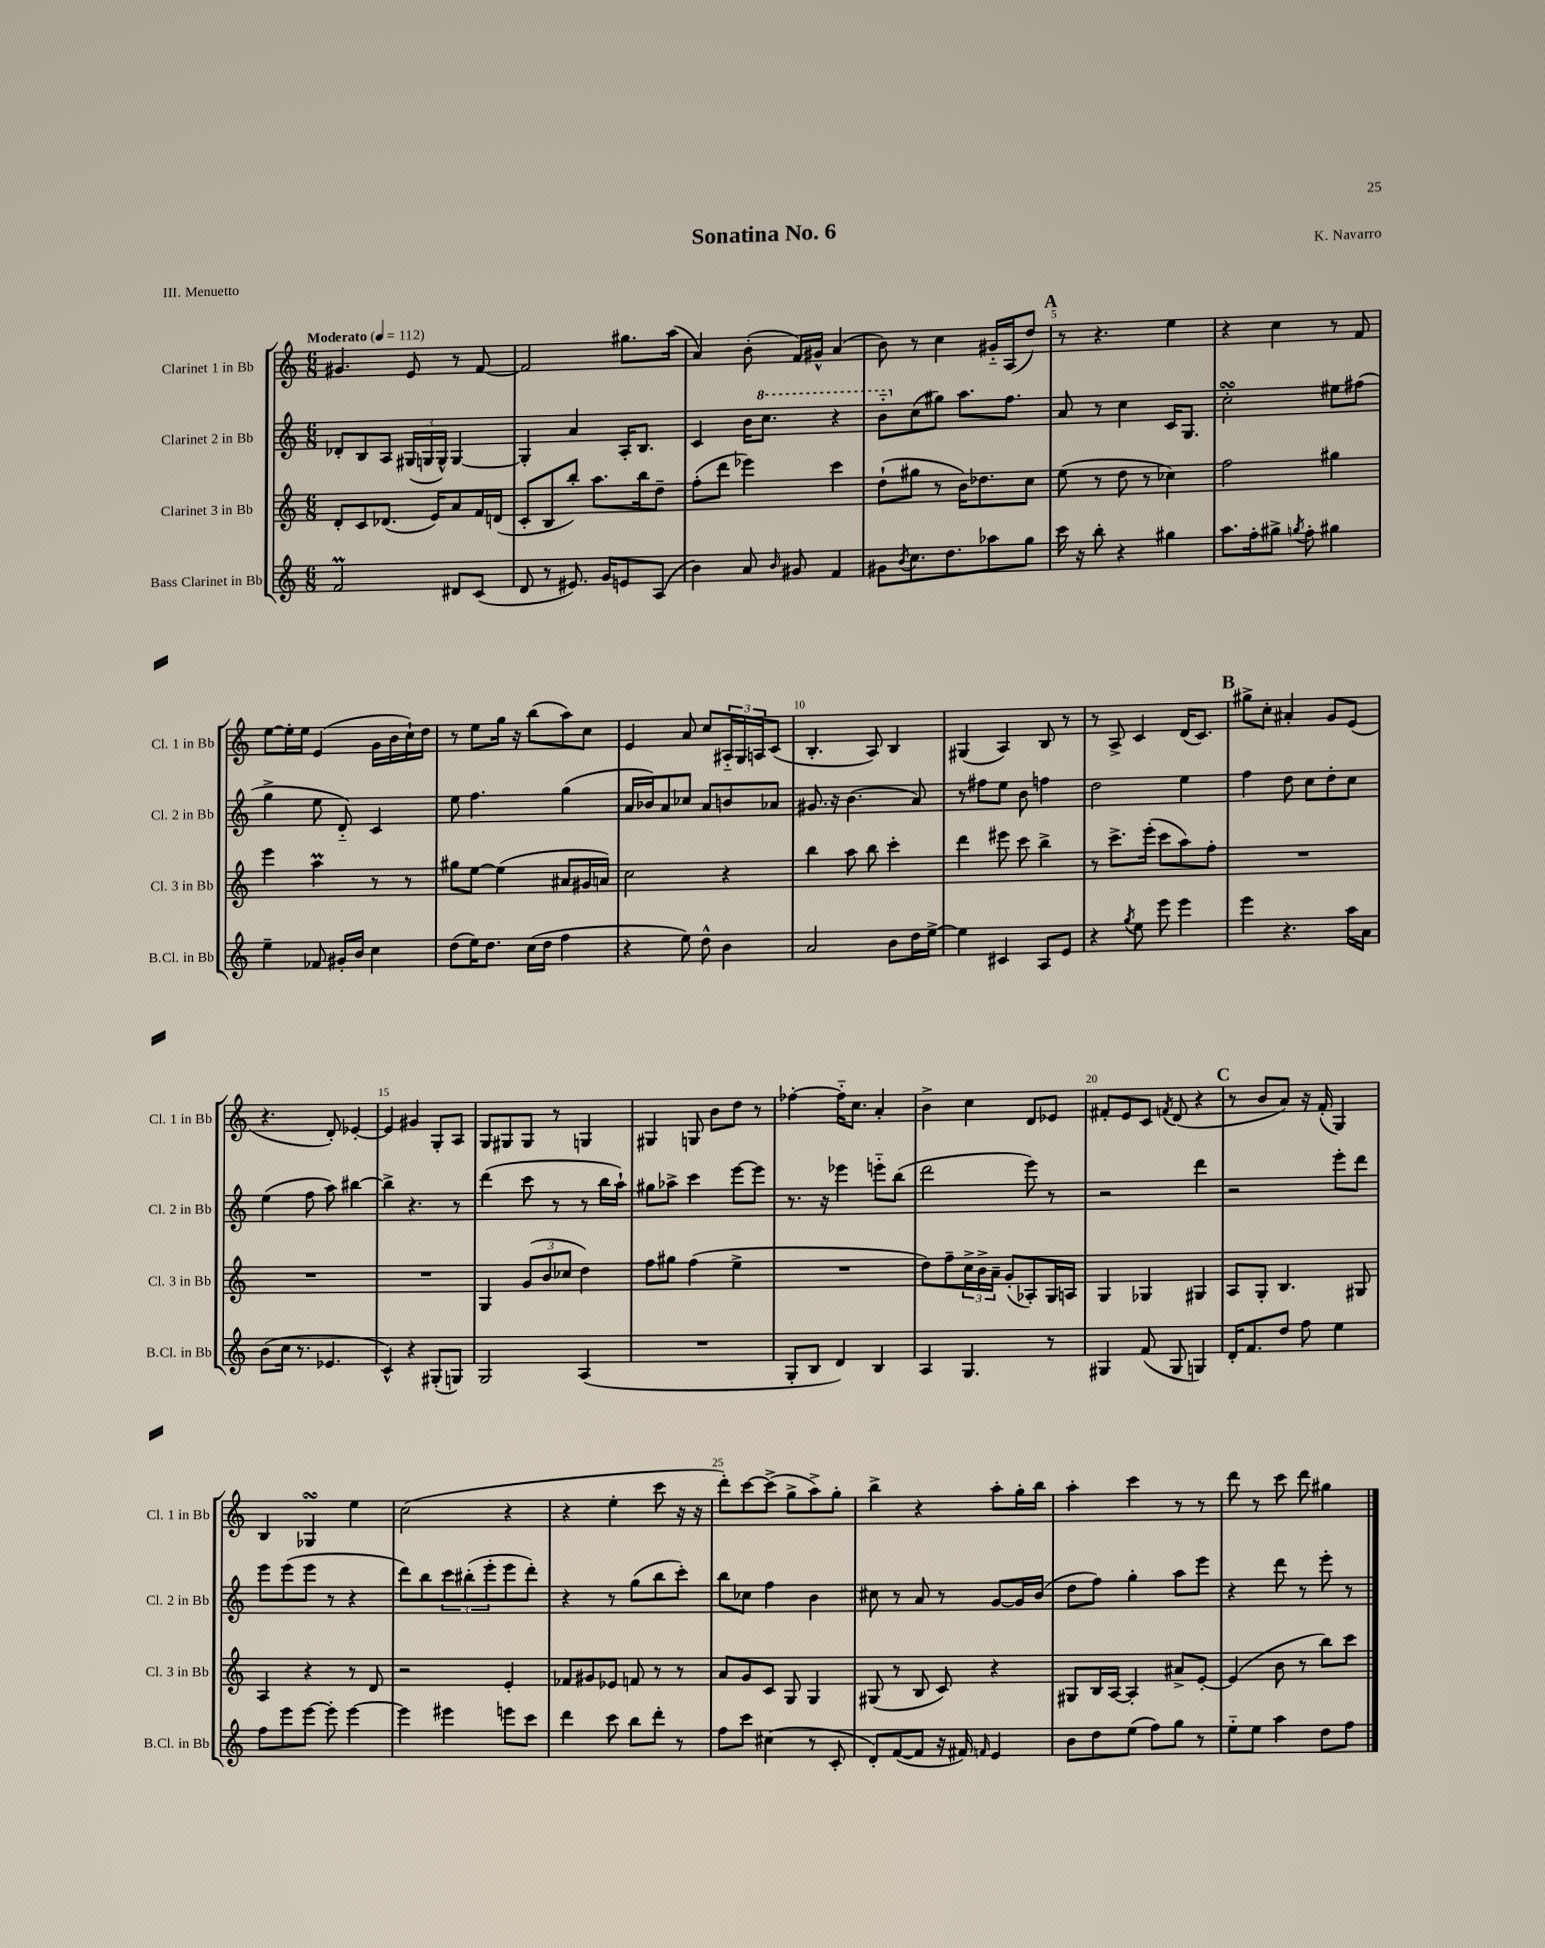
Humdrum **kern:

**kern	**kern	**kern	**kern
*part4	*part3	*part2	*part1
*staff4	*staff3	*staff2	*staff1
*I"Bass Clarinet in Bb	*I"Clarinet 3 in Bb	*I"Clarinet 2 in Bb	*I"Clarinet 1 in Bb
*I'B.Cl. in Bb	*I'Cl. 3 in Bb	*I'Cl. 2 in Bb	*I'Cl. 1 in Bb
*clefG2	*clefG2	*clefG2	*clefG2
*k[]	*k[]	*k[]	*k[]
*M6/8	*M6/8	*M6/8	*M6/8
*MM112	*MM112	*MM112	*MM112
=1	=1	=1	=1
!	!	!	!LO:TX:a:B:t=Moderato
2fM/	8d'/L	8d-X'/L	4.g#X/
.	8c/	8B/	.
.	(8.d-X/J	8A/J	.
.	.	(24G#X/LL	8e/
.	.	24Gn/	.
.	16e/KL)	.	.
.	.	24G^^/JJ)	.
8d#X/L	8a/	[4G/	8r
(8c/J	16f/L	.	[8f/
.	(16dn/JJ	.	.
=2	=2	=2	=2
8d/	8c'/L	4G'/]	2f/]
8r	8B/	.	.
8.e#X/)	8bb'/J)	4a/	.
.	8.aa\L	.	.
16g/KL	.	.	.
8en/	.	16A'/KL	8.gg#X\L
.	16bb\k	8.B/J	.
(8A/J	8dd~\J	.	.
.	.	.	(16aa\Jk
=3	=3	=3	=3
4b\)	(8ff'\L	4c/	4a/)
.	8ddd\J	.	.
8a/	4eee-X\)	16b\KL	(8b'\
*	*	*8va	*
.	.	8.ccc\J	.
16qqb/	.	.	.
8g#X/	.	.	16f/LL)
.	.	.	16g#X^^/JJ
4f/	4ccc\	4r	(4a/
=4	=4	=4	=4
8g#X\L	(8dd`\L	8bb\L	8b\)
8qb/	.	.	.
*	*	*X8va	*
8.cc\	8gg#X\J	(8cc\	8r
.	8r	8gg#X\J)	4cc\
8.dd\	.	.	.
.	16b\KL)	8.aa\L	.
.	8.dd-X\	.	.
8aa-X\	.	.	16g#X/LL
.	.	8.ff\J	(16A/J
8gg\J	8cc\J	.	8dd/J)
!!LO:REH:place=s1:t=A
=5	=5	=5	=5
16ccc\	(8ee\	8a/	8r
16r	.	.	.
8bb'\	8r	8r	4.r
4r	8dd\	4cc\	.
.	8r	.	.
4gg#X\	4cc-X\)	16c/KL	4ee\
.	.	8.G/J	.
=6	=6	=6	=6
8.aa\L	2ff\	2ccsSSs'\	4r
16ff'\k	.	.	.
8gg#X^\J	.	.	4cc\
8qggn/	.	.	.
8ff'\	.	.	.
4gg#X\	4gg#X\	8ee#X\L	8r
.	.	(8ff#X\J	8f/
!!LO:LB:g=z
=7	=7	=7	=7
4ee~\	4eee\	4gg^\	[8ee\L
.	.	.	16ee'\L]
.	.	.	16ee\JJ
8f-X/	4aaM\	8ee\	(4e/
16g#X'/LL	.	8d/)	.
16b/JJ	.	.	.
4cc\	8r	4c/	16g\LL
.	.	.	16b\
.	8r	.	16cc`\)
.	.	.	16dd\JJ
=8	=8	=8	=8
(8dd\L	8gg#X\L	8ee\	8r
16ee\K)	[8ee\J	4.ff\	8ee\L
8.dd\J	.	.	.
.	(4ee\]	.	16gg\Jk
.	.	.	16r
(16cc\LL	.	.	(8bb\L
16dd\JJ	.	.	.
4ff\	8a#X/L	(4gg\	8aa\)
.	16g#X/L	.	8cc\J
.	16an/JJ)	.	.
=9	=9	=9	=9
4r	2cc\	16a/LL	4e/
.	.	16b-X/J)	.
.	.	8a/	.
8ee\)	.	8cc-X/J	8a/
8dd^^\	.	8a/L	8cc/L
4b\	4r	8bn/	24A#X/L
.	.	.	24G/
.	.	.	24An/J
.	.	8a-X/J	(8c/J
=10	=10	=10	=10
2a/	4bb\	8.g#X/	4.B'/
.	.	16r	.
.	8aa\	(4.b\	.
.	8bb\	.	8A/)
8b\L	4ccc'\	.	4B/
16dd\L	.	8a/)	.
[16ee^\JJ	.	.	.
=11	=11	=11	=11
4ee\]	4ddd\	8r	(4G#X/
.	.	8ff#X\L	.
4c#X/	8eee#X\	8ee\J	4A/)
.	8ccc\	8b\	.
8A/L	4bb^\	4ffn\	8B/
8e/J	.	.	8r
=12	=12	=12	=12
4r	8r	2dd\	8r
.	8.ccc^\L	.	8A^/
8qgg/	.	.	.
8ee\	.	.	4c/
.	(16eee'\Jk	.	.
8eee\	8ccc\L	.	.
4eee\	8aa\)	4ee\	(16d/KL
.	.	.	8.c/J)
.	8ff'\J	.	.
!!LO:REH:place=s1:t=B
=13	=13	=13	=13
4eee\	2.r	4ff\	8gg#X^\L
.	.	.	8cc'\J
4.r	.	8dd\	4a#X'/
.	.	8cc\L	.
.	.	8dd'\	8g/L
16aa\LL	.	8cc\J	(8e/J
16a\JJ	.	.	.
!!LO:LB:g=z
=14	=14	=14	=14
(8b\L	2.r	(4ee\	4.r
16cc\Jk	.	.	.
8.r	.	.	.
.	.	8ff\	.
4.e-X/	.	8aa\)	8d'/)
.	.	[4bb#X\	[4e-X'/
=15	=15	=15	=15
4c^^/)	2.r	4bb#^\]	4e-/]
4r	.	4.r	4g#X/
(8G#X'/L	.	.	8G'/L
8Gn/J)	.	8r	8A/J
=16	=16	=16	=16
2G/	4G/	(4ddd\	8G/L
.	.	.	8G#X/
.	(12g/L	8ccc\	8G#/J
.	12b/	.	.
.	.	8r	8r
.	12cc-X/J	.	.
(4A/	4dd\)	8r	4Gn/
.	.	16bb\LL	.
.	.	16aa`\JJ)	.
=17	=17	=17	=17
2.r	8ff\L	8gg#X\L	4G#X/
.	8gg#X\J	8aa-X^\J	.
.	(4ff\	4ccc\	8Gn/
.	.	.	8b\L
.	4ee^\	[8eee\L	8dd\J
.	.	8eee\J]	8r
=18	=18	=18	=18
8G'/L	2.r	8.r	[4ff-X'\
8B/J	.	.	.
.	.	16r	.
4d/)	.	4eee-X\	16ff-\KL]
.	.	.	8.cc\J
4B/	.	8eeen\L	4a'/
.	.	(8bb\J	.
=19	=19	=19	=19
4A/	8dd\L)	2ddd\	4b^\
.	8ff~\	.	.
4.G/	24cc^\L	.	4cc\
.	24b^\	.	.
.	24a~\JJ	.	.
.	(8g'/L	.	.
.	8A-X'/)	8eee\)	8d/L
8r	16G/L	8r	8e-X/J
.	16An/JJ	.	.
=20	=20	=20	=20
4G#X/	4G/	2r	8f#X'/L
.	.	.	8e/
(8f/	4G-X/	.	8c/J
.	.	.	8qfn/
8G#/	.	.	(8d/
4Gn/)	4G#X/	4ddd\	4r
!!LO:REH:place=s1:t=C
=21	=21	=21	=21
16d'/KL	8A/L	2r	8r
8.f/	.	.	.
.	8G'/J	.	8b/L
8dd/J	4.B/	.	8a/J)
8ff\	.	.	16r
.	.	.	(16f'/
4ee\	.	8eee'\L	4G/)
.	8G#X/	8ddd\J	.
!!LO:LB:g=z
=22	=22	=22	=22
8ff\L	4A/	8eee\L	4B/
8eee\	.	(8eee\	.
[8eee\J	4r	8eee\J	4G-XsSSs/
8eee'\]	.	8r	.
[4eee\	8r	4r	4ee\
.	8d/	.	.
=23	=23	=23	=23
4eee\]	2r	8ddd\L)	(2cc\
.	.	8bb\	.
4eee#X\	.	12ccc\	.
.	.	(12bb#X'\	.
.	.	12eee'\	.
8eeen\L	4e'/	8eee\	4r
8ccc\J	.	8ddd'\J)	.
=24	=24	=24	=24
4ddd\	8f-X/L	4r	4r
.	8g#X/	.	.
8ccc\	8e-X/J	8r	4ee'\
8bb\L	8fn/	(8gg\L	.
8ddd'\J	8r	8bb\	8ccc\
8r	8r	8ccc'\J)	16r
.	.	.	16r
=25	=25	=25	=25
8ff\L	8a/L	8bb\L	8ddd'\L)
8ccc\J	8g/	8cc-X\J	[8ccc\
(4cc#X\	8c/J	4ff\	(8ccc^\J]
.	8G/	.	8gg^\L
8r	4G/	4b\	8aa^\)
8c'/	.	.	8gg'\J
=26	=26	=26	=26
8d'/L)	(8G#X/	8cc#X\	4bb^\
([8f/	8r	8r	.
8f/J]	8B/	8a/	4r
16r	8c/)	8r	.
16f#X/)	.	.	.
16qqfn/	.	.	.
4e/	4r	[8g/L	8aa'\L
.	.	16g/L]	16gg'\L
.	.	(16b/JJ	16bb\JJ
=27	=27	=27	=27
8b\L	8G#X/L	8dd\L	4aa'\
8dd\	16B/L	8ff\J)	.
.	[16A/JJ	.	.
(8ee\J	4A'/]	4gg'\	4ccc\
8ff\L)	.	.	.
8gg\J	8a#X^/L	8aa\L	8r
8r	[8e'/J	8eee\J	8r
=28	=28	=28	=28
8ee\L	(4e/]	4r	8ddd\
8ee\J	.	.	8r
4aa\	8b\	8ddd\	8ccc\
.	8r	8r	8ddd\
8dd\L	8bb\L)	8eee'\	4gg#X\
8ff\J	8ccc\J	8r	.
==	==	==	==
*-	*-	*-	*-
